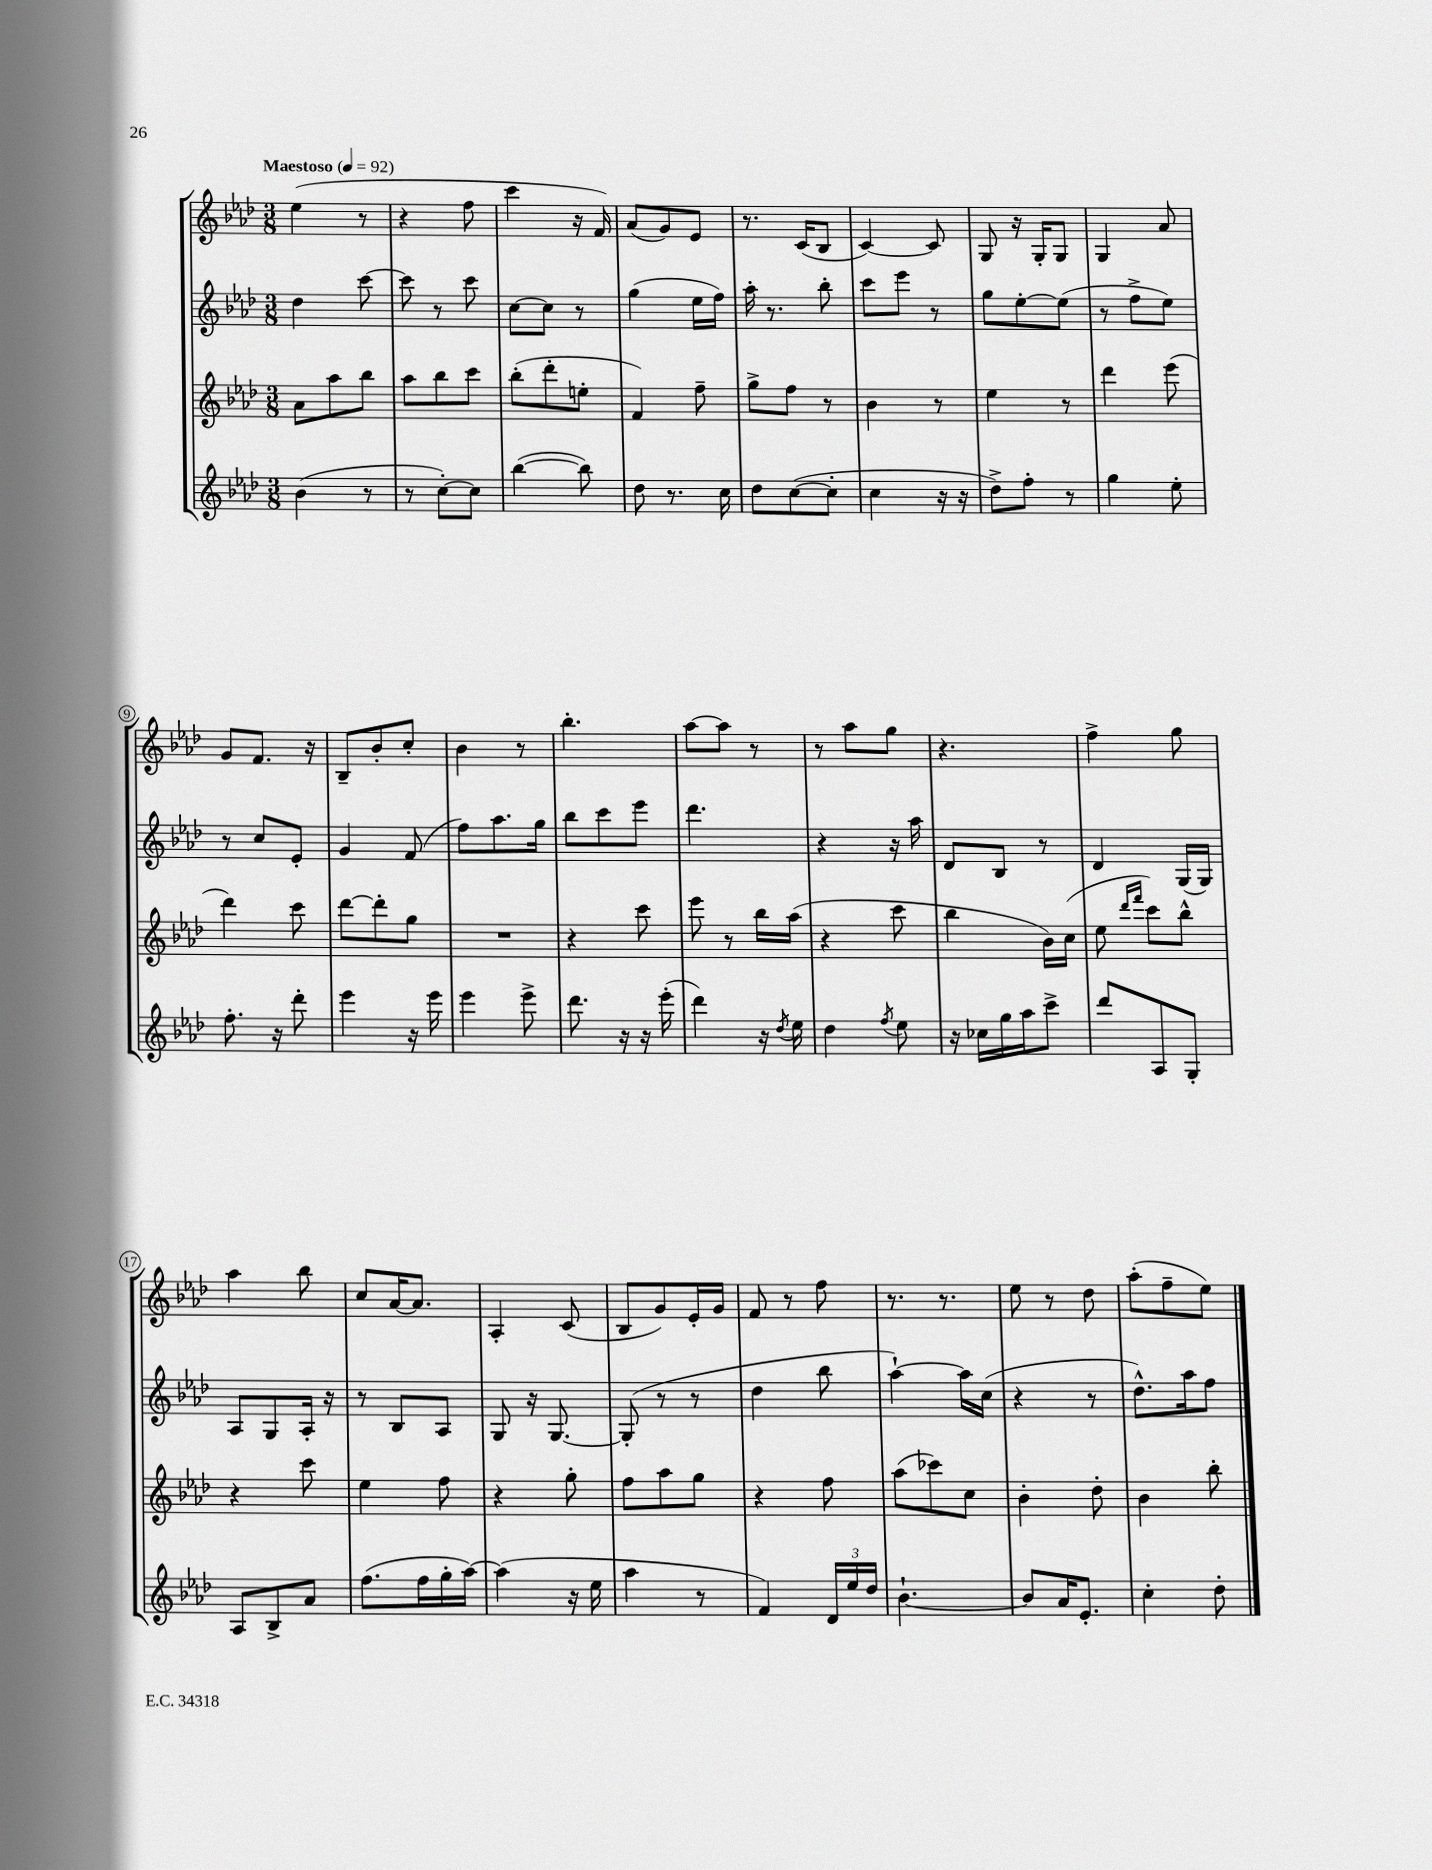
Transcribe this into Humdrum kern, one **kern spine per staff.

**kern	**kern	**kern	**kern
*staff4	*staff3	*staff2	*staff1
*clefG2	*clefG2	*clefG2	*clefG2
*k[b-e-a-d-]	*k[b-e-a-d-]	*k[b-e-a-d-]	*k[b-e-a-d-]
*M3/8	*M3/8	*M3/8	*M3/8
*MM92	*MM92	*MM92	*MM92
(4b-	8a-	4dd-	(4ee-
.	8aa-	.	.
8r	8bb-	[8ccc	8r
=	=	=	=
8r	8aa-	8ccc]	4r
[8cc')	8bb-	8r	.
8cc]	8ccc	8ccc	8ff
=	=	=	=
([4bb-	(8bb-'	[8cc	4ccc
.	8ddd-'	8cc]	.
8bb-])	8ee'	8r	16r
.	.	.	16f)
=	=	=	=
8dd-	4f)	(4gg	(8a-
8.r	.	.	8g)
.	8ff~	16ee-	8e-
16cc	.	16ff)	.
=	=	=	=
8dd-	8gg^	16aa-'	8.r
.	.	8.r	.
([8cc	8ff	.	.
.	.	.	(16c
8cc']	8r	8bb-'	8B-
=	=	=	=
4cc	4b-	8ccc	[4c)
.	.	8eee-	.
16r	8r	8r	8c]
16r	.	.	.
=	=	=	=
8dd-^)	4ee-	8gg	8G
8ff'	.	[8ee-'	16r
.	.	.	16G'
8r	8r	(8ee-]	8G
=	=	=	=
4gg	4ddd-	8r	4G
.	.	8ff^	.
8ee-'	(8eee-	8ee-)	8a-
=	=	=	=
8.ff'	4ddd-)	8r	8g
.	.	8cc	8.f
16r	.	.	.
8ddd-'	8ccc	8e-'	.
.	.	.	16r
=	=	=	=
4eee-	[8ddd-	4g	8B-~
.	8ddd-']	.	8b-'
16r	8gg	(8f	8cc'
16eee-	.	.	.
=	=	=	=
4eee-	4.r	8ff)	4b-
.	.	8.aa-	.
8eee-^	.	.	8r
.	.	16gg	.
=	=	=	=
8.ddd-	4r	8bb-	4.bb-'
.	.	8ccc	.
16r	.	.	.
16r	8ccc	8eee-	.
(16eee-'	.	.	.
=	=	=	=
4ddd-)	8eee-	4.ddd-	[8aa-
.	8r	.	8aa-]
16r	16bb-	.	8r
8qdd-	.	.	.
16ee-	(16aa-	.	.
=	=	=	=
4dd-	4r	4r	8r
.	.	.	8aa-
8qff	.	.	.
8ee-	8ccc	16r	8gg
.	.	16aa-	.
=	=	=	=
16r	4bb-	8d-	4.r
16cc-	.	.	.
16gg	.	8B-	.
16aa-	.	.	.
8ccc^	16b-)	8r	.
.	(16cc	.	.
=	=	=	=
8ddd-	8ee-	4d-	4ff^
.	16qqddd-	.	.
.	16qqfff	.	.
8A-	8ccc)	.	.
8G'	8bb-^^	(16G	8gg
.	.	16G)	.
=	=	=	=
8A-	4r	8A-	4aa-
8B-^	.	8G	.
8a-	8ccc	16A-'	8bb-
.	.	16r	.
=	=	=	=
(8.ff	4ee-	8r	8cc
.	.	8B-	[16a-
16ff	.	.	8.a-]
16gg'	8ff	8A-	.
[16aa-)	.	.	.
=	=	=	=
(4aa-]	4r	8G	4A-'
.	.	16r	.
.	.	[8.G	.
16r	8gg'	.	(8c
16ee-	.	.	.
=	=	=	=
4aa-	8ff	(8G']	8B-
.	8aa-	8r	8g)
8r	8gg	8r	16e-'
.	.	.	16g
=	=	=	=
4f)	4r	4dd-	8f
.	.	.	8r
24d-	8ff	8bb-	8ff
24ee-	.	.	.
24dd-	.	.	.
=	=	=	=
[4.b-`	(8aa-	[4aa-`)	8.r
.	8ccc-)	.	.
.	.	.	8.r
.	8cc	16aa-]	.
.	.	(16cc	.
=	=	=	=
8b-]	4b-'	4r	8ee-
16a-	.	.	8r
8.e-'	.	.	.
.	8dd-'	8r	8dd-
=	=	=	=
4cc'	4b-	8.dd-^^)	(8aa-'
.	.	.	8ff~
.	.	16aa-	.
8dd-'	8bb-'	8ff	8ee-)
==	==	==	==
*-	*-	*-	*-
